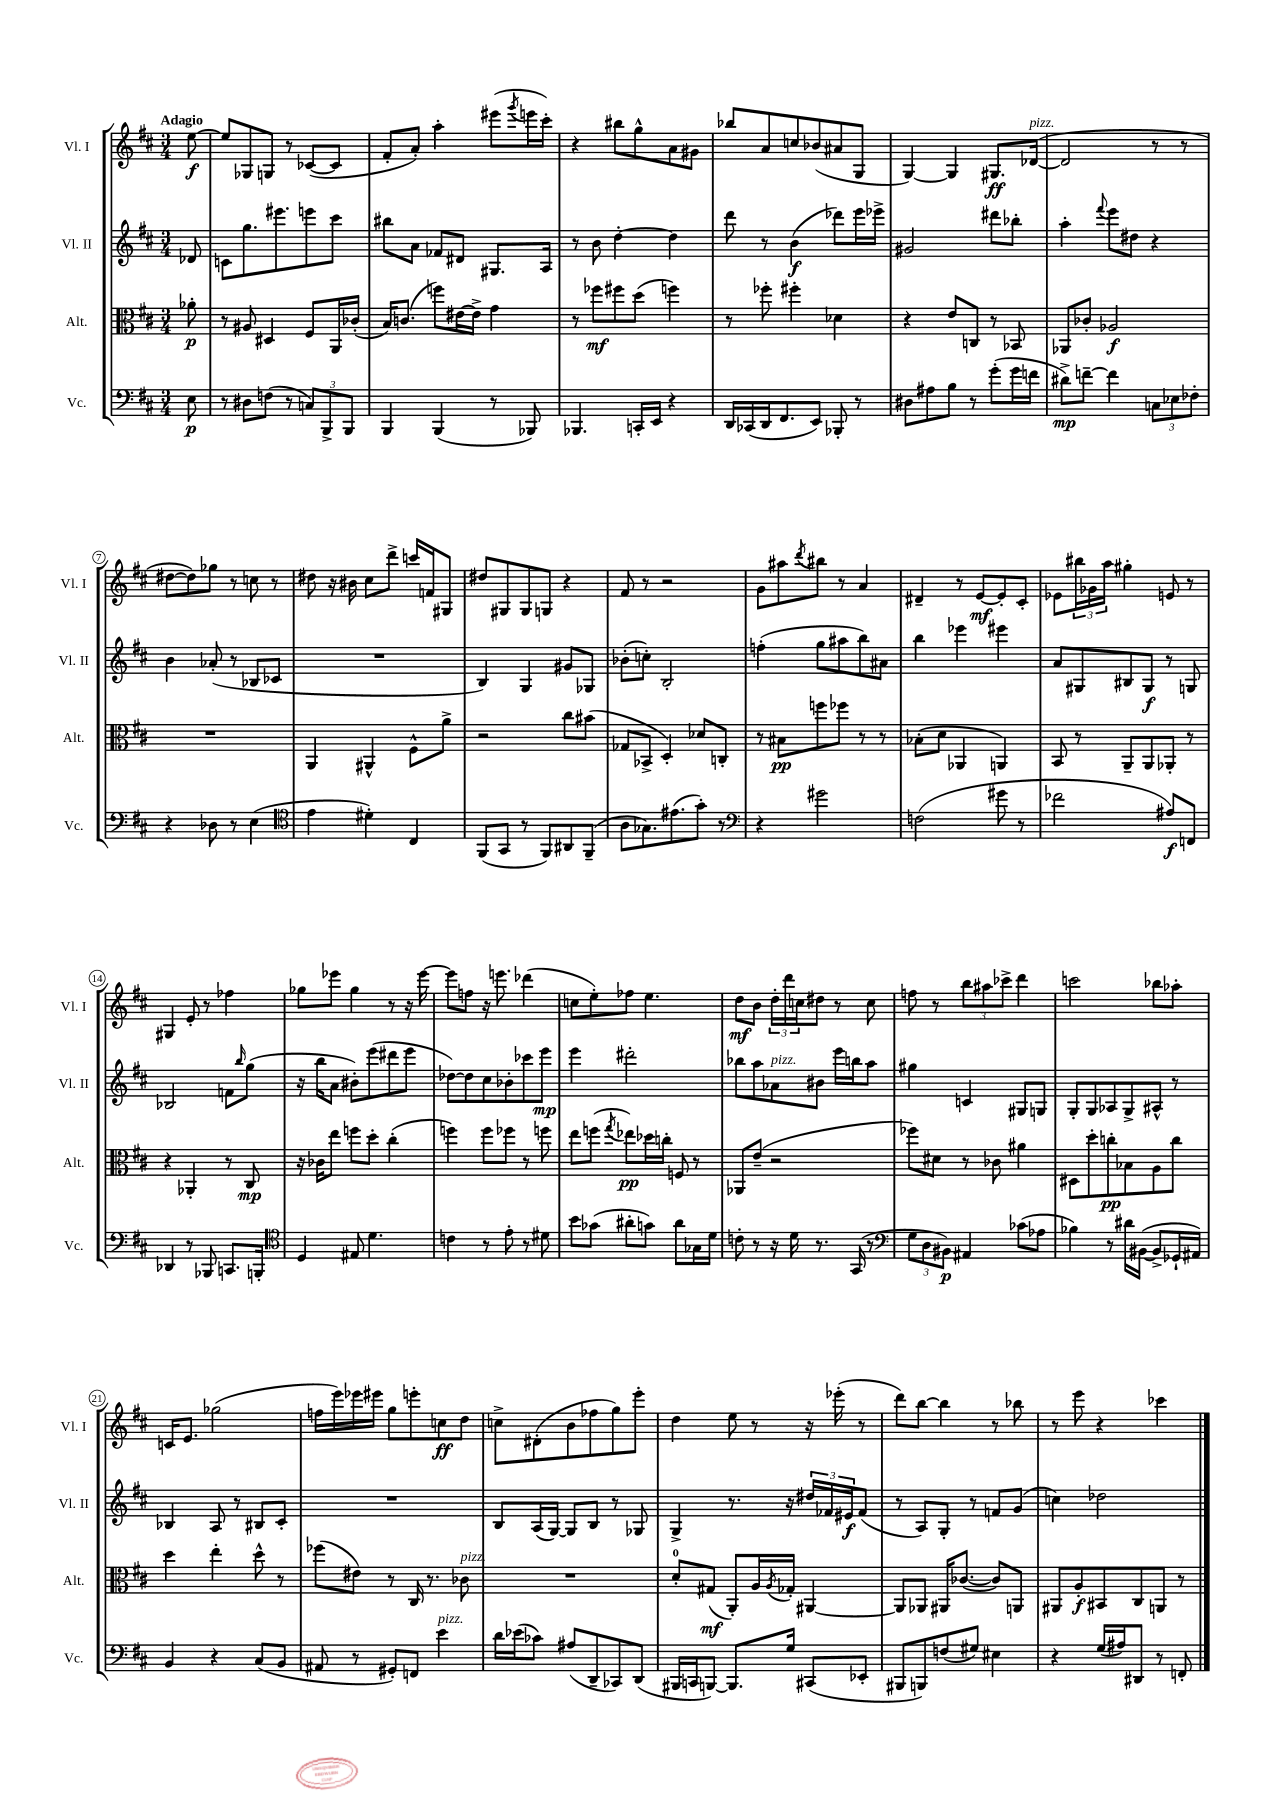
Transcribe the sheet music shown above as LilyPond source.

<<
\new StaffGroup <<
\new Staff = "s0" \with { instrumentName = "Vl. I" shortInstrumentName = "Vl. I" } {
    \clef treble \key d \major \numericTimeSignature \time 3/4 \partial 8 \tempo "Adagio"
    e''8~\f |
    e''8 ges8 g8 r8 ces'8~( ces'8 |
    fis'8-. a'8-.) a''4-. eis'''8( \acciaccatura { g'''8 } e'''16 cis'''16-.) |
    r4 bis''8 g''8-^ a'8 gis'8 |
    bes''8 a'8 c''8 bes'8( ais'8 g8 |
    g4~) g4 gis8.\ff des'16~^\markup { \italic "pizz." }( |
    des'2 r8 r8 |
    dis''8~ dis''8) ges''8 r8 c''8 r8 |
    dis''8 r16 bis'16 cis''8 d'''8-> c'''16 f'16 gis8 |
    dis''8 gis8 gis8 g8 r4 |
    fis'8 r8 r2 |
    g'8 ais''8 \acciaccatura { d'''8 } bis''8 r8 a'4 |
    dis'4-- r8 e'8~\mf e'8-. cis'8-. |
    ees'8 \tuplet 3/2 { bis''16 ges'16 a''16 } gis''4-. e'8 r8 |
    gis4 e'8-. r8 fes''4 |
    ges''8 ees'''8 ges''4 r8 r16 ees'''16~ |
    ees'''8 f''8 r16 e'''8. des'''4( |
    c''8 e''8-.) fes''8 e''4. |
    d''8\mf b'8 \tuplet 3/2 { d''16-. d'''16 c''16 } dis''8 r8 c''8 |
    f''8 r8 \tuplet 3/2 { b''8 ais''8 ces'''8-> } d'''4 |
    c'''2 bes''8 aes''8-. |
    c'16 e'8. ges''2( |
    f''16 e'''16) ees'''16 eis'''16 g''8 e'''8-. c''8\ff d''8 |
    c''8-> dis'8-.( b'8 fes''8 g''8) e'''8-. |
    d''4 e''8 r8 r16 ees'''16-.( r8 |
    d'''8) b''8~ b''4 r8 bes''8 |
    r8 e'''8 r4 ces'''4 \bar "|." |
}
\new Staff = "s1" \with { instrumentName = "Vl. II" shortInstrumentName = "Vl. II" } {
    \clef treble \key d \major \numericTimeSignature \time 3/4 \partial 8
    des'8 |
    c'8 g''8. eis'''8. e'''8 cis'''8 |
    bis''8 a'8 fes'8 dis'8 gis8. a16 |
    r8 b'8 d''4~-. d''4 |
    d'''8 r8 b'4\f( des'''8) e'''16 ees'''16-> |
    gis'2 dis'''8 bes''8-. |
    a''4-. \appoggiatura { fis'''8 } e'''8 dis''8 r4 |
    b'4 aes'8-.( r8 bes8 ces'8 |
    R2. |
    b4) g4 gis'8 ges8 |
    bes'8-.( c''8-.) b2-. |
    f''4-.( g''8 ais''8 b''8) ais'8 |
    b''4 ees'''4 eis'''4 |
    a'8 gis8 bis8 gis8\f r8 g8 |
    bes2 f'8 \grace { b''16 } g''8( |
    r16 b''16 a'8 bis'8-.) e'''8( dis'''8 e'''8 |
    des''8~) des''8 cis''8 bes'8-. ces'''8 e'''8\mp |
    e'''4 dis'''2-. |
    bes''8 a''8 aes'8^\markup { \italic "pizz." } bis'8 e'''16 b''16 a''8 |
    gis''4 c'4 gis8 g8 |
    g8-. g8 aes8 g8-> ais8-^ r8 |
    bes4 a8 r8 bis8 cis'8-. |
    R2. |
    b8 a16( g16~) g8 b8 r8 ges8 |
    g4-> r8. r16 \tuplet 3/2 { dis''16 fes'16 eis'16\f } fes'8( |
    r8 a8) g8-. r8 f'8 g'8( |
    c''4) des''2 \bar "|." |
}
\new Staff = "s2" \with { instrumentName = "Alt." shortInstrumentName = "Alt." } {
    \clef alto \key d \major \numericTimeSignature \time 3/4 \partial 8
    aes'8-.\p |
    r8 ais8 dis4 fis8 a,16 ces'16-.( |
    b16) c'8.( f''8) eis'16~ eis'16-> g'4 |
    r8 fes''8\mf fis''8 d''8( f''4) |
    r8 fes''8-. fis''4-. des'4 |
    r4 e'8 c8 r8 bes,8 |
    aes,8 ces'8-. aes2\f |
    R2. |
    a,4 ais,4-^ fis8-^ a'8-> |
    r2 cis''8 bis'8( |
    ges8 bes,8-> d4-.) des'8 c8-. |
    r8 bis8\pp f''8 fes''8 r8 r8 |
    bes8-.( d'8 aes,4 a,4) |
    b,8 r8 a,8-- a,8 aes,8-. r8 |
    r4 aes,4-. r8 cis8\mp |
    r16 ces'16 e''8 f''8 d''8-. cis''4-.( |
    f''4) f''8 fes''8 r8 f''8 |
    e''8 f''8( \acciaccatura { g''8 } ees''8\pp) des''16 c''16-. f8 r8 |
    aes,8 e'8--( r2 |
    fes''8) dis'8 r8 ces'8 ais'4 |
    dis8 d''8-. c''8-.\pp bes8 a8 c''8 |
    d''4 e''4-. d''8-^ r8 |
    fes''8( eis'8) r8 cis16 r8. ces'8^\markup { \italic "pizz." } |
    R2. |
    d'8-0-. gis8\mf( a,8-.) a16 \acciaccatura { a8 } ges16-. ais,4~ |
    ais,8 aes,8 ais,16 ces'8.~( ces'8) a,8 |
    ais,8 a8-.\f bis,8 cis8 a,8 r8 \bar "|." |
}
\new Staff = "s3" \with { instrumentName = "Vc." shortInstrumentName = "Vc." } {
    \clef bass \key d \major \numericTimeSignature \time 3/4 \partial 8
    e8\p |
    r8 dis8 f8( r8 \tuplet 3/2 { c8) b,,8-> b,,8 } |
    b,,4 b,,4( r8 bes,,8) |
    bes,,4. c,16-. e,16 r4 |
    d,16 ces,16( d,16 fis,8. e,8) bes,,8-. r8 |
    dis8 ais8 b8 r8 g'8-.( g'16 f'16 |
    dis'8->\mp) f'8~-- f'4 \tuplet 3/2 { c8 ees8 fes8-. } |
    r4 des8 r8 e4( |
    \clef tenor e'4 dis'4-.) cis4 |
    fis,8( g,8 r8 fis,8) ais,8 fis,8--( |
    a8 ges8.) eis'8.( g'8-.) r8 |
    \clef bass r4 gis'2 |
    f2( gis'8 r8 |
    fes'2 ais8\f) f,8 |
    des,4 r8 bes,,8 c,8. b,,16-. |
    \clef tenor d4 eis8 d'4. |
    c'4 r8 e'8-. r8 dis'8 |
    b'8 ges'8( ais'8-. g'8) ais'8 ges16 d'16 |
    c'8-. r8 r16 d'16 r8. g,16( r8 |
    \clef bass \tuplet 3/2 { g8 d8 bis,8\p) } ais,4 ces'8( aes8 |
    bes4) r8 dis'16 bis,16~( bis,8-> ges,16-! ais,16) |
    b,4 r4 cis8( b,8 |
    ais,8 r8 gis,8-.) f,8 e'4^\markup { \italic "pizz." } |
    d'16 ees'16( ces'8) ais8( d,8-- ces,8) d,8( |
    bis,,16 c,16 b,,8~) b,,8. g16 cis,8( ees,8-. |
    bis,,8 b,,8) f8( gis8) eis4 |
    r4 g16( ais16) dis,8 r8 f,8-. \bar "|." |
}
>>
>>
\layout { \context { \Score \override BarNumber.stencil = #(make-stencil-circler 0.1 0.3 ly:text-interface::print) } }
